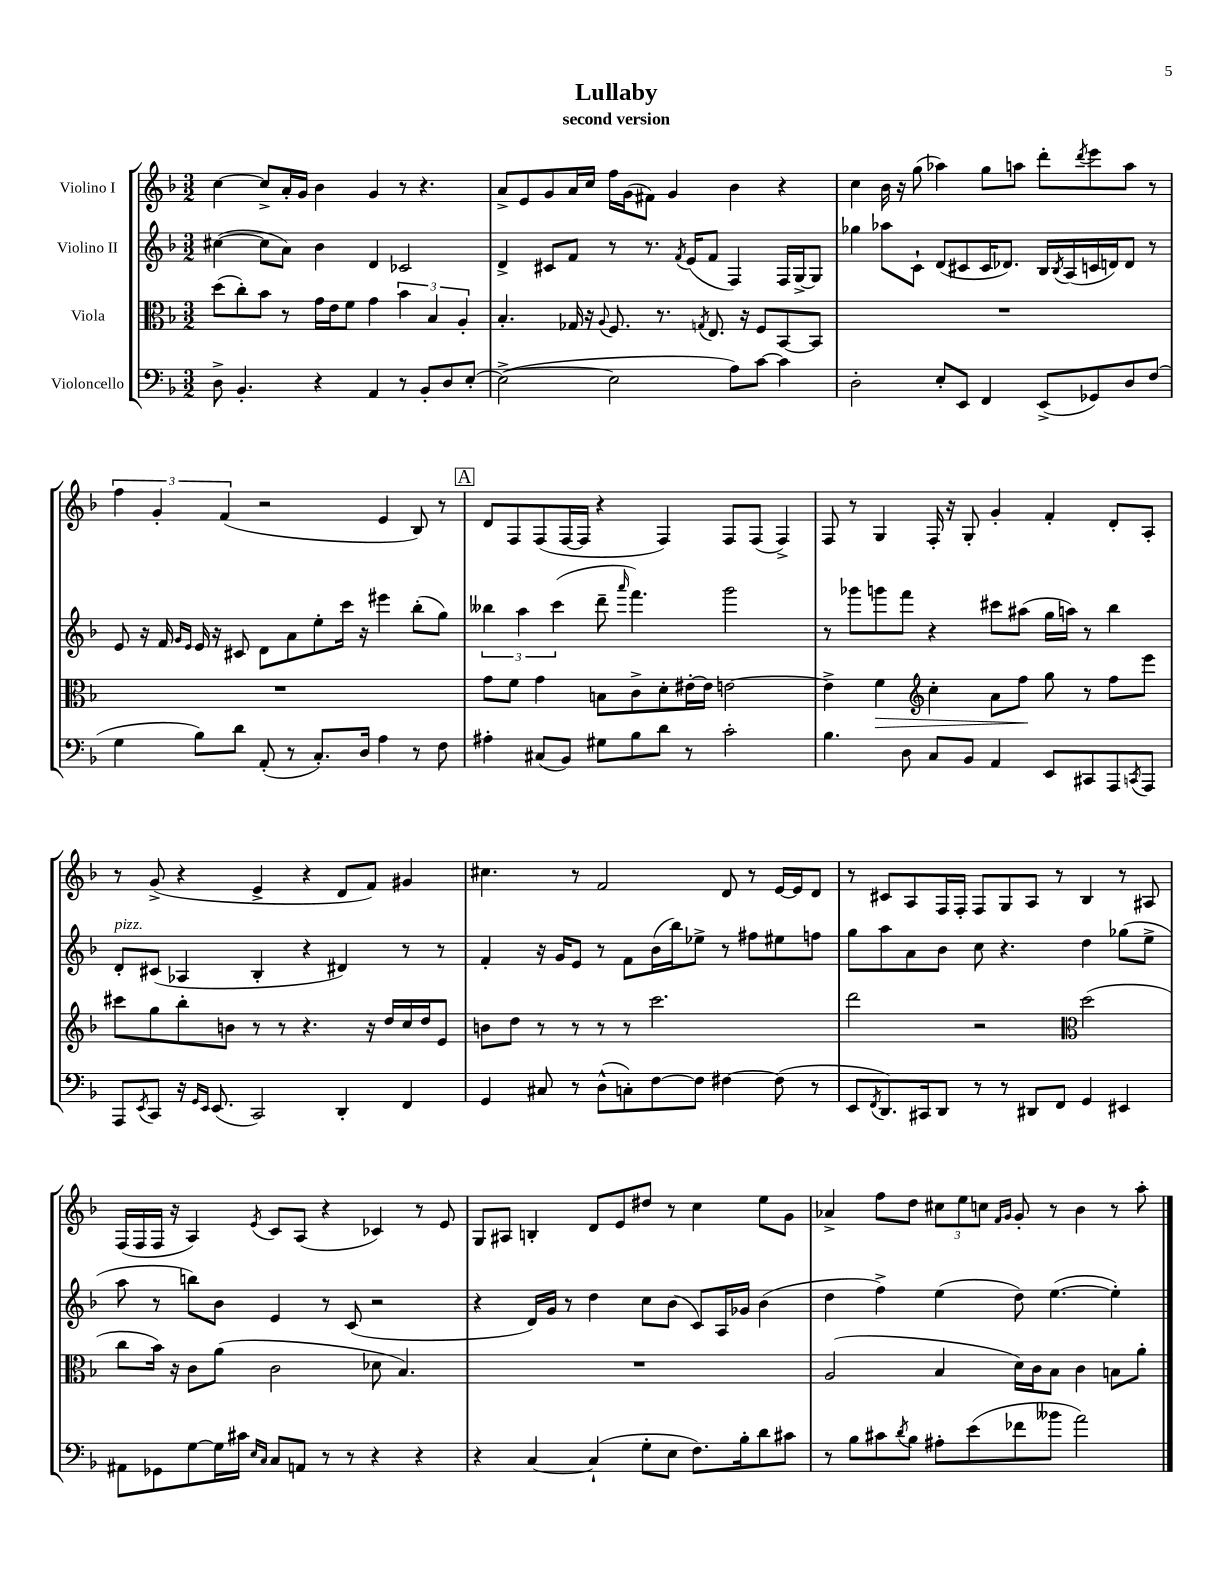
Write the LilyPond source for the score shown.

\header { title = "Lullaby" subtitle = "second version" }
<<
\new StaffGroup <<
\new Staff = "s0" \with { instrumentName = "Violino I" } {
    \clef treble \key f \major \numericTimeSignature \time 3/2
    c''4~ c''8-> a'16-. g'16 bes'4 g'4 r8 r4. |
    a'8-> e'8 g'8 a'16 c''16 f''16 g'16( fis'8) g'4 bes'4 r4 |
    c''4 bes'16 r16 g''8( aes''4) g''8 a''8 d'''8-. \acciaccatura { d'''8 } e'''8 a''8 r8 |
    \tuplet 3/2 { f''4 g'4-. f'4( } r2 e'4 bes8) r8 |
    \mark \markup { \box "A" } d'8 f8 f8( f16~ f16 r4 f4) f8 f8( f4->) |
    f8 r8 g4 f16-. r16 g8-. g'4-. f'4-. d'8-. a8-. |
    r8 g'8->( r4 e'4-> r4 d'8 f'8) gis'4 |
    cis''4. r8 f'2 d'8 r8 e'16~ e'16 d'8 |
    r8 cis'8 a8 f16 f16-. f8 g8 a8 r8 bes4 r8 ais8 |
    f16( f16 f16 r16 a4) \acciaccatura { e'8 } c'8 a8( r4 ces'4) r8 e'8 |
    g8 ais8 b4-. d'8 e'8 dis''8 r8 c''4 e''8 g'8 |
    aes'4-> f''8 d''8 \tuplet 3/2 { cis''8 e''8 c''8 } \grace { f'16 g'16 } g'8-. r8 bes'4 r8 a''8-. \bar "|." |
}
\new Staff = "s1" \with { instrumentName = "Violino II" } {
    \clef treble \key f \major \numericTimeSignature \time 3/2
    cis''4~( cis''8 a'8) bes'4 d'4 ces'2 |
    d'4-> cis'8 f'8 r8 r8. \acciaccatura { f'8 } e'16( f'8 f4) f16 g16~-> g8 |
    ges''4 aes''8 c'8-! d'8( cis'8 cis'16 des'8.) bes16 \acciaccatura { bes8 } a16( c'16 d'16) d'8 r8 |
    e'8 r16 f'16 \grace { g'16 e'16 } e'16 r16 cis'8 d'8 a'8 e''8-. c'''16 r16 eis'''4 bes''8-.( g''8) |
    \mark \markup { \box "A" } \tuplet 3/2 { beses''4 a''4 c'''4( } d'''8-- \grace { a'''16 } f'''4.) g'''2 |
    r8 ges'''8 g'''8 f'''8 r4 cis'''8 ais''8( g''16 a''16) r8 bes''4 |
    d'8-.^\markup { \italic "pizz." } cis'8( aes4 bes4-. r4 dis'4) r8 r8 |
    f'4-. r16 g'16 e'8 r8 f'8 bes'16( bes''16) ees''8-> r8 fis''8 eis''8 f''8 |
    g''8 a''8 a'8 bes'8 c''8 r4. d''4 ges''8( e''8-> |
    a''8 r8 b''8) bes'8 e'4 r8 c'8( r2 |
    r4 d'16) g'16 r8 d''4 c''8 bes'8( c'8) a16 ges'16 bes'4( |
    d''4 f''4->) e''4( d''8) e''4.~( e''4-.) \bar "|." |
}
\new Staff = "s2" \with { instrumentName = "Viola" } {
    \clef alto \key f \major \numericTimeSignature \time 3/2
    d''8( c''8-.) bes'8 r8 g'16 e'16 f'8 g'4 \tuplet 3/2 { bes'4 bes4 a4-. } |
    bes4.-. ges16 r16 \appoggiatura { a8 } f8. r8. \acciaccatura { g8 } e8. r16 f8 bes,8~ bes,8 |
    R1. |
    R1. |
    \mark \markup { \box "A" } g'8 f'8 g'4 b8 c'8-> d'8-. eis'16~-. eis'16 e'2~ |
    e'4-> f'4\> \clef treble c''4-. a'8 f''8\! g''8 r8 f''8 e'''8 |
    cis'''8 g''8 bes''8-. b'8 r8 r8 r4. r16 d''16 c''16 d''16 e'8 |
    b'8 d''8 r8 r8 r8 r8 c'''2. |
    d'''2 r2 \clef alto d''2( |
    c''8 bes'16) r16 c'8 a'8( c'2 des'8 bes4.) |
    R1. |
    a2( bes4 d'16) c'16 bes8 c'4 b8 a'8-. \bar "|." |
}
\new Staff = "s3" \with { instrumentName = "Violoncello" } {
    \clef bass \key f \major \numericTimeSignature \time 3/2
    d8-> bes,4.-. r4 a,4 r8 bes,8-. d8 e8~-. |
    e2~->( e2 a8) c'8~ c'4 |
    d2-. e8-. e,8 f,4 e,8->( ges,8) d8 f8( |
    g4 bes8) d'8 a,8-.( r8 c8.-.) d16 a4 r8 f8 |
    \mark \markup { \box "A" } ais4-. cis8( bes,8) gis8 bes8 d'8 r8 c'2-. |
    bes4. d8 c8 bes,8 a,4 e,8 cis,8 a,,8 \acciaccatura { c,8 } a,,8 |
    a,,8 \acciaccatura { e,8 } c,8 r16 \grace { g,16 e,16 } e,8.( c,2) d,4-. f,4 |
    g,4 cis8 r8 d8-^( c8-.) f8~ f8 fis4~ fis8( r8 |
    e,8 \acciaccatura { f,8 } d,8.) cis,16 d,8 r8 r8 dis,8 f,8 g,4 eis,4 |
    ais,8 ges,8 g8~ g16 cis'16 \grace { e16 c16 } c8 a,8 r8 r8 r4 r4 |
    r4 c4~ c4-!( g8-. e8 f8.) bes16-. d'8 cis'8 |
    r8 bes8 cis'8 \acciaccatura { d'8 } bes8 ais8-. e'8( fes'8 beses'8 a'2) \bar "|." |
}
>>
>>
\layout { \context { \Score \remove "Bar_number_engraver" } }
